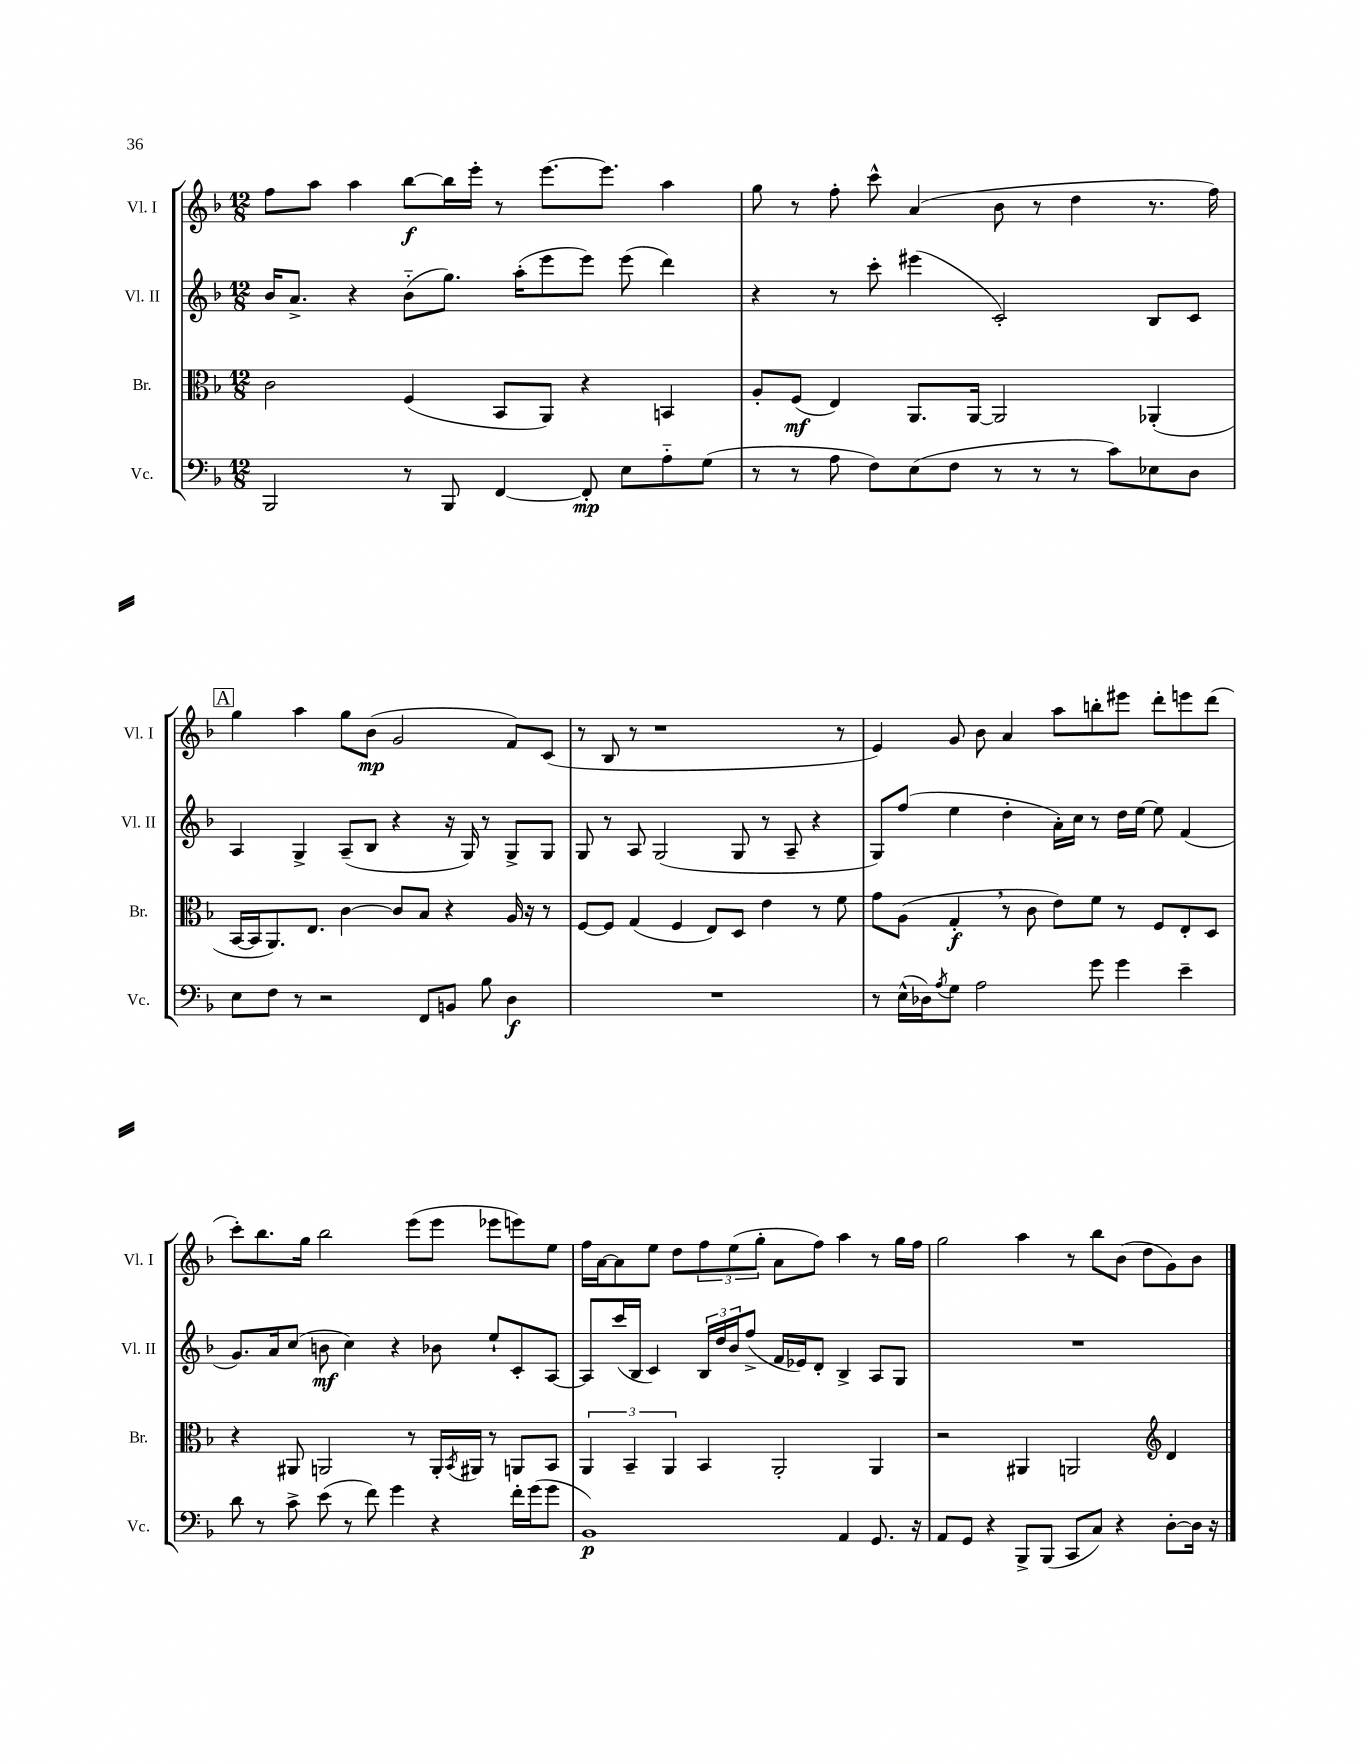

**kern	**dynam	**kern	**dynam	**kern	**dynam	**kern	**dynam
*part4	*part4	*part3	*part3	*part2	*part2	*part1	*part1
*staff4	*staff4	*staff3	*staff3	*staff2	*staff2	*staff1	*staff1
*I"Vc.	*	*I"Br.	*	*I"Vl. II	*	*I"Vl. I	*
*I'Vc.	*	*I'Br.	*	*I'Vl. II	*	*I'Vl. I	*
*clefF4	*	*clefC3	*	*clefG2	*	*clefG2	*
*k[b-]	*	*k[b-]	*	*k[b-]	*	*k[b-]	*
*M12/8	*	*M12/8	*	*M12/8	*	*M12/8	*
=3	=3	=3	=3	=3	=3	=3	=3
2BBB-/	.	2c\	.	16b-/KL	.	8ff\L	.
.	.	.	.	8.a^/J	.	.	.
.	.	.	.	.	.	8aa\J	.
.	.	.	.	4r	.	4aa\	.
8r	.	(4F/	.	(8b-\L	.	[8bb-\L	f
8BBB-/	.	.	.	8.gg\J)	.	16bb-\L]	.
.	.	.	.	.	.	16eee'\JJ	.
[4FF/	.	8BB-/L	.	.	.	8r	.
.	.	.	.	(16aa'\KL	.	.	.
.	.	8AA/J)	.	8eee\	.	[8.eee\L	.
8FF'/]	mp	4r	.	8eee\J)	.	.	.
.	.	.	.	.	.	8.eee\J]	.
8E\L	.	.	.	(8eee\	.	.	.
8A\	.	4BBn/	.	4ddd\)	.	4aa\	.
(8G\J	.	.	.	.	.	.	.
=4	=4	=4	=4	=4	=4	=4	=4
8r	.	8A'/L	.	4r	.	8gg\	.
8r	.	(8F/J	mf	.	.	8r	.
8A\	.	4E/)	.	8r	.	8ff'\	.
8F\L)	.	.	.	8ccc'\	.	8ccc^^\	.
(8E\	.	8.AA/L	.	(4eee#X\	.	(4a/	.
8F\J	.	.	.	.	.	.	.
.	.	[16AA/Jk	.	.	.	.	.
8r	.	2AA/]	.	2c'/)	.	8b-\	.
8r	.	.	.	.	.	8r	.
8r	.	.	.	.	.	4dd\	.
8c\L)	.	.	.	.	.	.	.
8E-X\	.	(4AA-X'/	.	8B-/L	.	8.r	.
8D\J	.	.	.	8c/J	.	.	.
.	.	.	.	.	.	16ff\)	.
!!LO:LB:g=z
!!LO:REH:place=s1:t=A
=5	=5	=5	=5	=5	=5	=5	=5
8E\L	.	[16BB-/LL	.	4A/	.	4gg\	.
.	.	16BB-/J]	.	.	.	.	.
8F\J	.	8.AA/)	.	.	.	.	.
8r	.	.	.	4G^/	.	4aa\	.
.	.	8.E/J	.	.	.	.	.
2r	.	.	.	.	.	.	.
.	.	[4c\	.	(8A~/L	.	8gg\L	.
.	.	.	.	8B-/J	.	(8b-\J	mp
.	.	8c/L]	.	4r	.	2g/	.
8FF/L	.	8B-/J	.	.	.	.	.
8BBn/J	.	4r	.	16r	.	.	.
.	.	.	.	16G/)	.	.	.
8B-\	.	.	.	8r	.	.	.
4D\	f	16A/	.	8G^/L	.	8f/L)	.
.	.	16r	.	.	.	.	.
.	.	8r	.	8G/J	.	(8c/J	.
=6	=6	=6	=6	=6	=6	=6	=6
1.r	.	[8F/L	.	8G/	.	8r	.
.	.	8F/J]	.	8r	.	8B-/	.
.	.	(4G/	.	8A/	.	8r	.
.	.	.	.	(2G/	.	1r	.
.	.	4F/	.	.	.	.	.
.	.	8E/L)	.	.	.	.	.
.	.	8D/J	.	8G/	.	.	.
.	.	4e\	.	8r	.	.	.
.	.	.	.	8A~/	.	.	.
.	.	8r	.	4r	.	.	.
.	.	8f\	.	.	.	8r	.
=7	=7	=7	=7	=7	=7	=7	=7
8r	.	8g\L	.	8G/L)	.	4e/)	.
(16E^^\LL	.	(8A\J	.	(8ff/J	.	.	.
16D-X\J)	.	.	.	.	.	.	.
8qA/	.	.	.	.	.	.	.
8G\J	.	4G',/	f	4ee\	.	8g/	.
2A\	.	.	.	.	.	8b-\	.
.	.	8r	.	4dd'\	.	4a/	.
.	.	8c\	.	.	.	.	.
.	.	8e\L)	.	16a'\LL)	.	8aa\L	.
.	.	.	.	16cc\JJ	.	.	.
8g\	.	8f\J	.	8r	.	8bbn'\	.
4g\	.	8r	.	16dd\LL	.	8eee#X\J	.
.	.	.	.	[16ee\JJ	.	.	.
.	.	8F/L	.	8ee\]	.	8ddd'\L	.
4e~\	.	8E'/	.	(4f/	.	8eeen\	.
.	.	8D/J	.	.	.	(8ddd\J	.
!!LO:LB:g=z
=8	=8	=8	=8	=8	=8	=8	=8
8d\	.	4r	.	8.g/L)	.	8ccc'\L)	.
8r	.	.	.	.	.	8.bb-\	.
.	.	.	.	16a/k	.	.	.
8c^\	.	8AA#X/	.	(8cc/J	.	.	.
.	.	.	.	.	.	16gg\Jk	.
(8e\	.	2AAn/	.	8bn\	mf	2bb-\	.
8r	.	.	.	4cc\)	.	.	.
8f\)	.	.	.	.	.	.	.
4g\	.	.	.	4r	.	.	.
.	.	8r	.	.	.	(8eee\L	.
4r	.	16AA'/LL	.	8b-X\	.	8eee\J	.
.	.	8qBB-/	.	.	.	.	.
.	.	16AA#X/JJ	.	.	.	.	.
.	.	8r	.	8ee`/L	.	8eee-X\L	.
16f'\LL	.	8AAn/L	.	8c'/	.	8eeen\)	.
(16g\J	.	.	.	.	.	.	.
8g\J	.	8BB-/J	.	[8A/J	.	8ee\J	.
=9	=9	=9	=9	=9	=9	=9	=9
1BB-)	p	6AA/	.	8A/L]	.	16ff\LL	.
.	.	.	.	.	.	[16a\J	.
.	.	.	.	(16ccc/L	.	8a\]	.
.	.	6BB-~/	.	.	.	.	.
.	.	.	.	16B-/JJ	.	.	.
.	.	.	.	4c/)	.	8ee\J	.
.	.	6AA/	.	.	.	.	.
.	.	.	.	.	.	8dd\L	.
.	.	4BB-/	.	24B-/LL	.	12ff\	.
.	.	.	.	24dd/	.	.	.
.	.	.	.	24b-/J	.	(12ee\	.
.	.	.	.	(8ff^/J	.	.	.
.	.	.	.	.	.	12gg'\J	.
.	.	2AA'/	.	16f/LL	.	8a\L	.
.	.	.	.	16e-X/J)	.	.	.
.	.	.	.	8d'/J	.	8ff\J)	.
4AA/	.	.	.	4B-^/	.	4aa\	.
8.GG/	.	4AA/	.	8A/L	.	8r	.
.	.	.	.	8G/J	.	16gg\LL	.
16r	.	.	.	.	.	16ff\JJ	.
=10	=10	=10	=10	=10	=10	=10	=10
8AA/L	.	2r	.	1.r	.	2gg\	.
8GG/J	.	.	.	.	.	.	.
4r	.	.	.	.	.	.	.
8BBB-^/L	.	4AA#X/	.	.	.	4aa\	.
(8BBB-/J	.	.	.	.	.	.	.
8CC/L	.	2AAn/	.	.	.	8r	.
8C/J)	.	.	.	.	.	8bb-\L	.
4r	.	.	.	.	.	(8b-\J	.
.	.	.	.	.	.	8dd\L	.
*	*	*clefG2	*	*	*	*	*
[8D'\L	.	4d/	.	.	.	8g\)	.
16D\Jk]	.	.	.	.	.	8b-\J	.
16r	.	.	.	.	.	.	.
==	==	==	==	==	==	==	==
*-	*-	*-	*-	*-	*-	*-	*-
